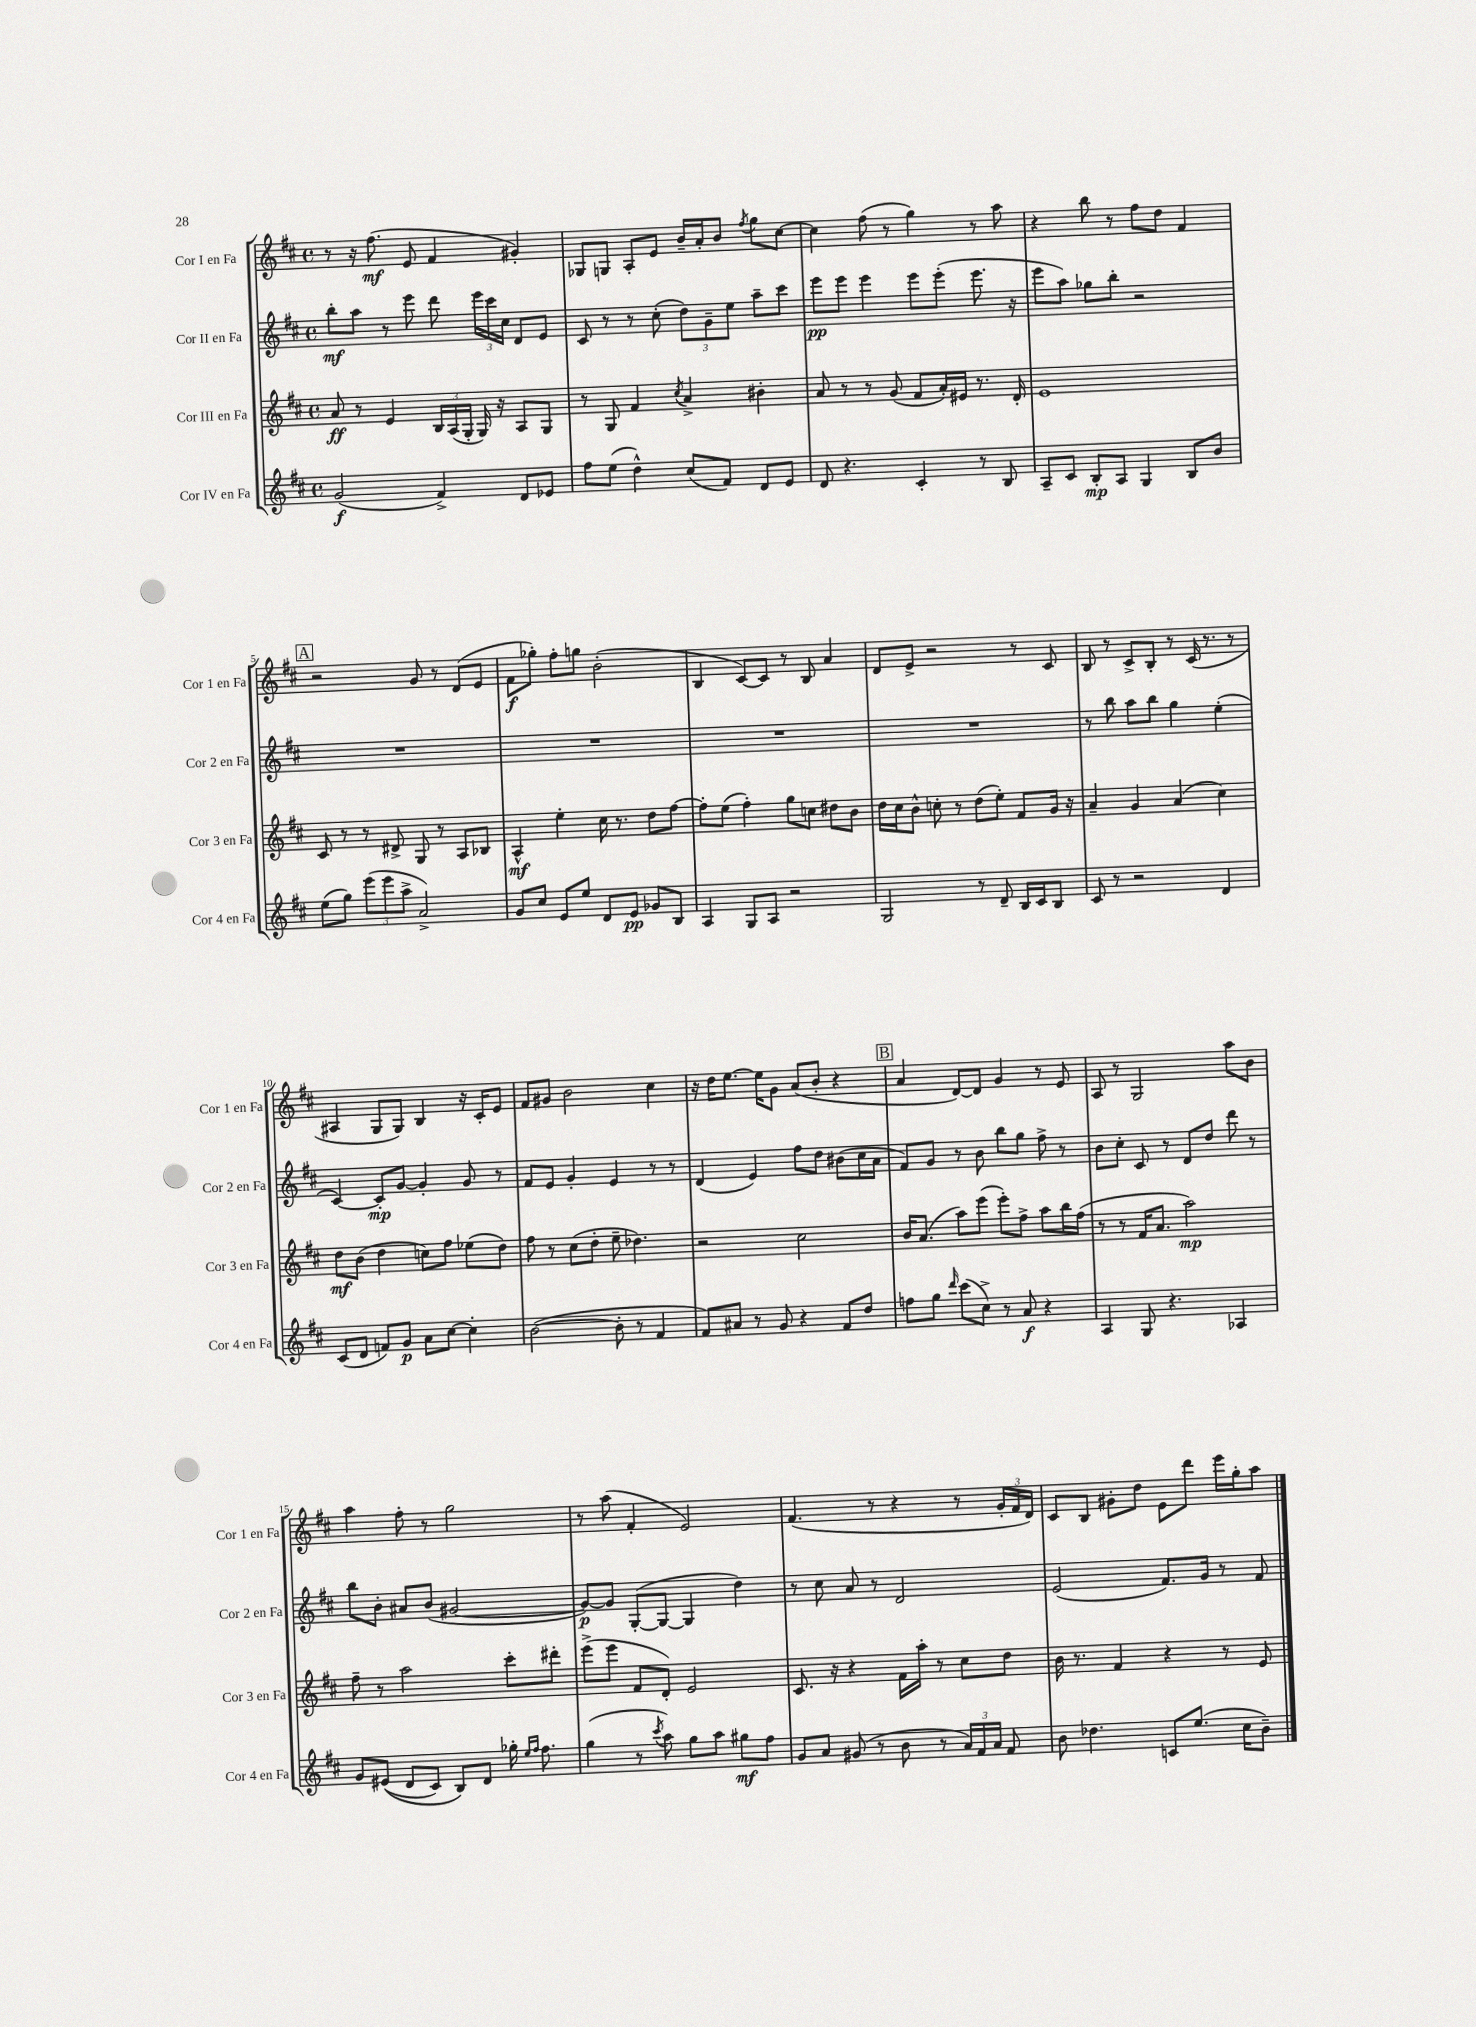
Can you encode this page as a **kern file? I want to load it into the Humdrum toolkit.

**kern	**kern	**kern	**kern
*staff4	*staff3	*staff2	*staff1
*clefG2	*clefG2	*clefG2	*clefG2
*k[f#c#]	*k[f#c#]	*k[f#c#]	*k[f#c#]
*M4/4	*M4/4	*M4/4	*M4/4
*met(c)	*met(c)	*met(c)	*met(c)
(2g/	8a/	8bb'\L	8r
.	8r	8aa\J	16r
.	.	.	(8.ff#\
.	4e/	8r	.
.	.	8eee\	8e/
4f#^/)	24B/LL	8ddd\	4f#/
.	(24A/	.	.
.	24G'/JJ	.	.
.	16G/)	24eee\LL	.
.	.	24ccc#\	.
.	16r	.	.
.	.	24cc#\JJ	.
8d/L	8A/L	8d/L	4g#'/)
8e-/J	8G/J	8e/J	.
=	=	=	=
8ff#\L	8r	8c#/	8G-/L
(8ee\J	8G/	8r	8G/J
4dd^^\)	4f#/	8r	8A'/L
.	.	(8cc#'\	8e/J
.	8qcc#/	.	.
(8cc#/L	4a^/	12dd\L)	16b~/LL
.	.	.	16a'/J
.	.	12g~\	.
8f#/J)	.	.	8b/J
.	.	12ee\J	.
.	.	.	8qff#/
8d/L	4b#'\	8aa~\L	8gg\L
8e/J	.	8ccc#\J	[8cc#\J
=	=	=	=
8d/	8a/	8eee\L	4cc#\]
4.r	8r	8eee\J	.
.	8r	4eee\	(8ff#\
.	(8g/	.	8r
4c#'/	8f#/L	8eee\L	4gg\)
.	16a'/L)	(8eee'\J	.
.	16e#/JJ	.	.
8r	8.r	8.eee\	8r
8B/	.	.	8aa\
.	16d'/	16r	.
=	=	=	=
8A~/L	1e	8eee\L	4r
8c#/J	.	8aa\J)	.
8B'/L	.	8gg-\L	8bb\
8A/J	.	8bb'\J	8r
4G/	.	2r	8ff#\L
.	.	.	8dd\J
8B/L	.	.	4f#/
8b/J	.	.	.
=	=	=	=
(8ee\L	8c#/	1r	2r
8gg\J)	8r	.	.
(12eee\L	8r	.	.
12eee\	.	.	.
.	8d#^/	.	.
12aa^\J	.	.	.
2a^/)	8G/	.	8g/
.	8r	.	8r
.	8A/L	.	(8d/L
.	8B-/J	.	8e/J
=	=	=	=
8g/L	4A^^/	1r	8f#\L
8cc#/J	.	.	8gg-'\J)
8e/L	4ee'\	.	8ff#'\L
8ee/J	.	.	8gg\J
8d/L	16cc#\	.	(2b'\
.	8.r	.	.
8e/J	.	.	.
8g-/L	8dd\L	.	.
8B/J	[8ff#\J	.	.
=	=	=	=
4A/	8ff#'\]L	1r	4B/
.	(8ee\J	.	.
8G/L	4ff#'\)	.	[8c#/L)
8A/J	.	.	8c#/]J
2r	8gg\L	.	8r
.	8cc\J	.	8B/
.	8dd#\L	.	4a/
.	8b\J	.	.
=	=	=	=
2G/	16dd\LL	1r	8d/L
.	16cc#\J	.	.
.	8b^^\J	.	8e^/J
.	8cc'\	.	2r
.	8r	.	.
8r	(8dd\L	.	.
8d~/	8ee'\J)	.	.
16B/LL	8f#/L	.	8r
16c#/J	.	.	.
8B/J	16g/Jk	.	8c#/
.	16r	.	.
=	=	=	=
8c#/	4a~/	8r	8B/
8r	.	8bb\	8r
2r	4g/	8aa\L	8c#^/L
.	.	8bb\J	8B'/J
.	(4a/	4gg\	8r
.	.	.	(16c#/
.	.	.	8.r
4d/	4cc#\)	(4ee'\	.
.	.	.	8r
=	=	=	=
(8c#/L	8dd\L	[4c#/)	4A#/
8d/J	(8b\J	.	.
8f/L)	4dd\	8c#'/]L	8G/L
8g/J	.	[8g/J	8G/J)
8a\L	8cc\L)	4g'/]	4B/
[8cc#\J	8ff#\J	.	.
4cc#'\]	(8ee-\L	8g/	16r
.	.	.	16c#'/LK
.	8dd\J)	8r	8e/J
=	=	=	=
([2b\	8ff#\	8f#/L	8f#/L
.	8r	8e/J	8g#/J
.	(8cc#\L	4g'/	2b\
.	8dd'\J	.	.
8b'\]	8ee~\	4e/	.
8r	4.dd-\)	.	.
4f#/	.	8r	4cc#\
.	.	8r	.
=	=	=	=
8f#/L)	2r	(4d/	16r
.	.	.	16dd\LK
8a#/J	.	.	[8.ee\J
8r	.	4e/)	.
.	.	.	16ee\]LK
8g/	.	.	8g\J
4r	2cc#\	8ff#\L	(8a/L
.	.	8dd\J	8b'/J
8f#/L	.	(8b#\L	4r
8dd/J	.	16cc#\L	.
.	.	16a\JJ	.
=	=	=	=
8ff\L	16b/LK	8f#/L)	4a/
.	(8.a/J	.	.
8gg\J	.	8g/J	.
16qqddd/	.	.	.
(8ccc#\L	8aa\L)	8r	[8d/L)
8cc#^\J)	(8eee\J	8b\	8d/]J
8r	8eee'\L)	8bb\L	4g/
8a/	8ff#^\J	8gg\J	.
4r	8aa\L	8ff#^\	8r
.	16bb\L	8r	8e/
.	(16ff#\JJ	.	.
=	=	=	=
4A/	8r	8b\L	8A/
.	8r	8cc#'\J	8r
8G/	16f#/LK	8c#/	2G/
.	8.a/J	.	.
4.r	.	8r	.
.	2aa\)	8d/L	.
.	.	8dd/J	.
4A-/	.	8ddd\	8aa\L
.	.	8r	8b\J
=	=	=	=
8g/L	8ff#~\	8bb\L	4aa\
&((8e#/J	8r	8b'\J	.
8d/L	2aa\	8a#/L	8ff#'\
8c#/J)	.	(8b/J	8r
8B/L&)	.	[2g#/	2gg\
8d/J	.	.	.
16gg-'\	8ccc#'\L	.	.
16qqee/LL	.	.	.
16qqff#/JJ	.	.	.
8.ff#\	.	.	.
.	8ddd#'\J	.	.
=	=	=	=
(4gg\	(8eee^\L	8g#/_L)	8r
.	8eee\J	8g#/]J	(8aa\
8r	8f#/L	([8G'/L	4f#'/
8qccc#/	.	.	.
8aa\)	8d'/J)	8G/_J	.
8gg\L	2e/	4G/]	2e/)
8aa\J	.	.	.
8gg#\L	.	4dd\)	.
8ff#\J	.	.	.
=	=	=	=
8g/L	8.c#/	8r	(4.f#/
8a/J	.	8cc#\	.
.	16r	.	.
(8g#/	4r	8a/	.
8r	.	8r	8r
8b\	16f#\LL	2d/	4r
.	16aa'\JJ	.	.
8r	8r	.	.
24a/LL)	8cc#\L	.	8r
24f#/	.	.	.
24a/JJ	.	.	.
8f#/	8dd\J	.	24g'/LL
.	.	.	24f#/
.	.	.	24d/JJ)
=	=	=	=
8b\	16b\	(2e/	8c#/L
.	8.r	.	.
4.dd-\	.	.	8B/J
.	4f#/	.	8g#'\L
.	.	.	8dd\J
8c/L	4r	8.f#/L)	8e\L
(8.ee/J	.	.	8ddd\J
.	.	16g/Jk	.
.	8r	8r	16eee\LL
16cc#\LK	.	.	16gg'\J
8b~\J)	8e/	8f#/	8aa\J
==	==	==	==
*-	*-	*-	*-
